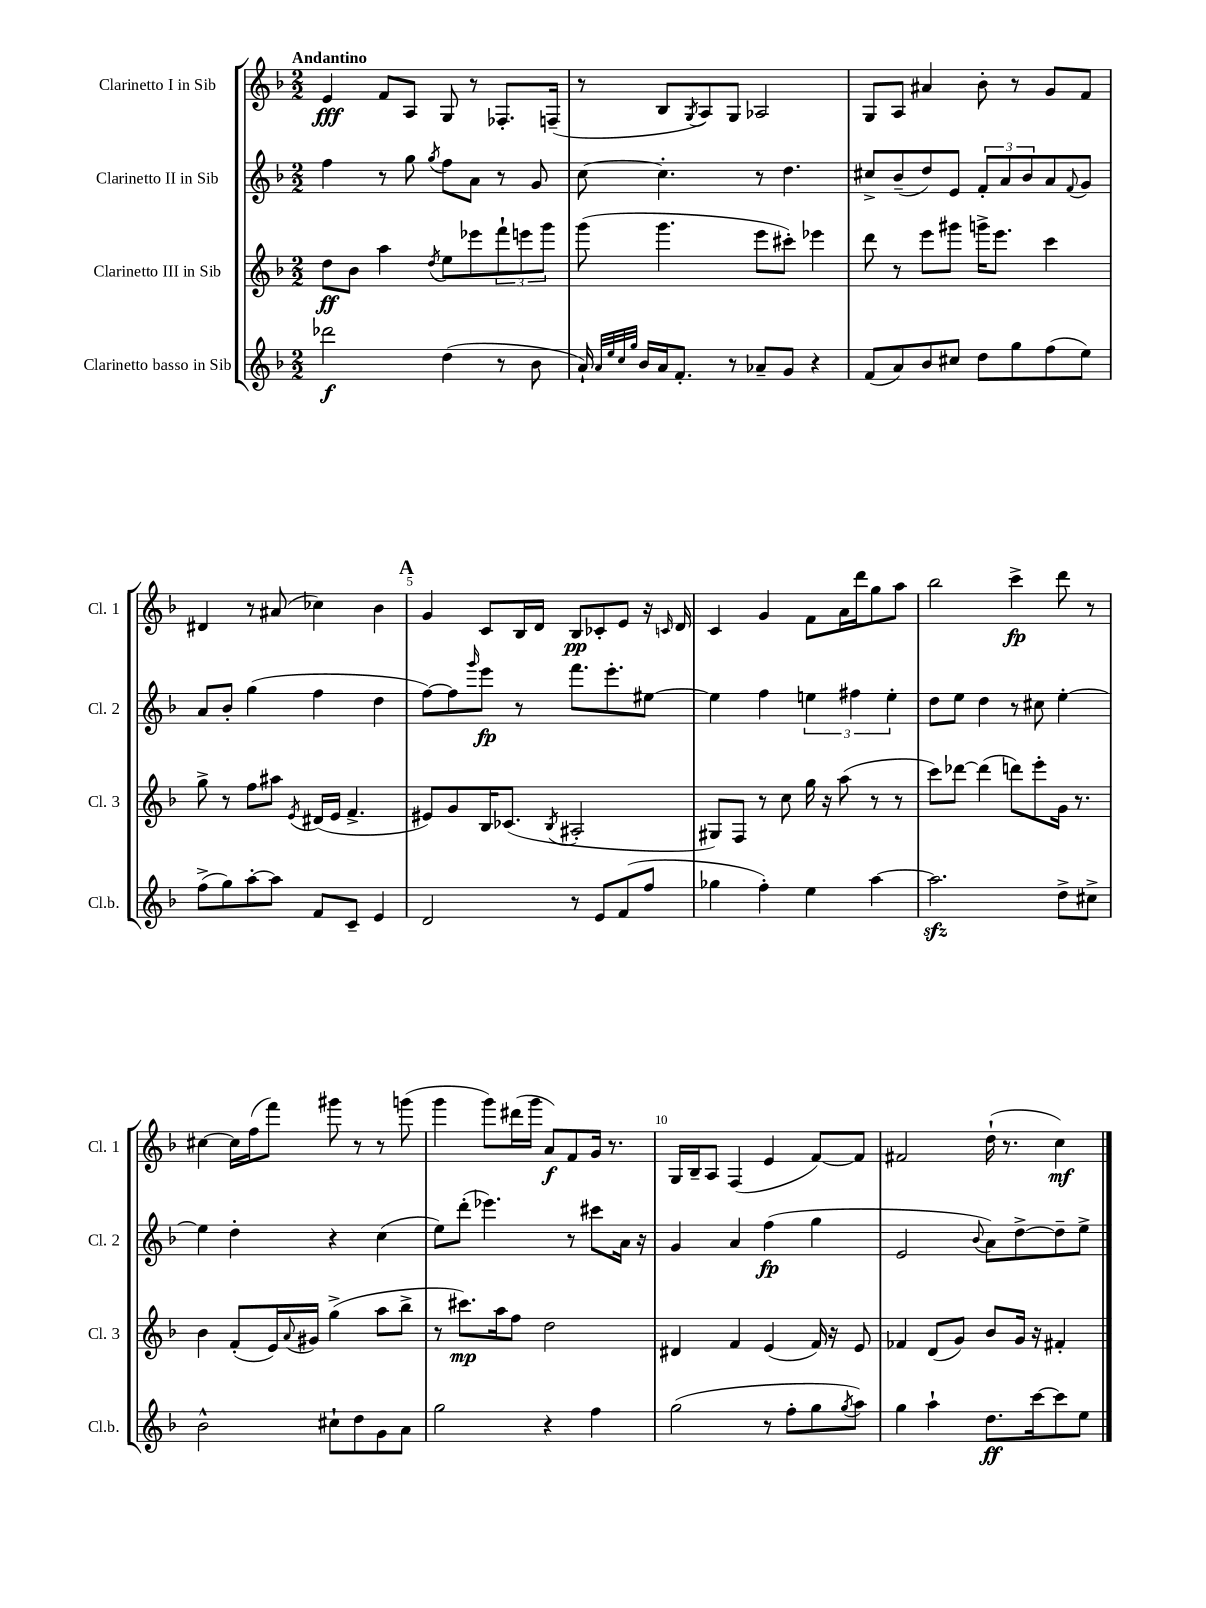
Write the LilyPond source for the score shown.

<<
\new StaffGroup <<
\new Staff = "s0" \with { instrumentName = "Clarinetto I in Sib" shortInstrumentName = "Cl. 1" } {
    \clef treble \key f \major \numericTimeSignature \time 2/2 \tempo "Andantino"
    e'4\fff f'8 a8 g8 r8 fes8.-. f16--( |
    r8 bes8 \acciaccatura { g8 } a8) g8 aes2 |
    g8 a8 ais'4 bes'8-. r8 g'8 f'8 |
    dis'4 r8 ais'8( ces''4) bes'4 |
    \mark \markup { \bold "A" } g'4 c'8 bes16 d'16 bes8\pp ces'8-. e'8 r16 \grace { c'16 } d'16 |
    c'4 g'4 f'8 a'16 d'''16 g''8 a''8 |
    bes''2 c'''4->\fp d'''8 r8 |
    cis''4~ cis''16 f''16( f'''8) gis'''8 r8 r8 g'''8( |
    g'''4 g'''8) dis'''16( g'''16 a'8\f) f'8 g'16 r8. |
    g16 bes16-- a8 f4( e'4 f'8~) f'8 |
    fis'2 d''16-!( r8. c''4\mf) \bar "|." |
}
\new Staff = "s1" \with { instrumentName = "Clarinetto II in Sib" shortInstrumentName = "Cl. 2" } {
    \clef treble \key f \major \numericTimeSignature \time 2/2
    f''4 r8 g''8 \acciaccatura { g''8 } f''8 a'8 r8 g'8 |
    c''8~ c''4.-. r8 d''4. |
    cis''8-> bes'8--( d''8) e'8 \tuplet 3/2 { f'8-. a'8 bes'8 } a'8 \appoggiatura { f'8 } g'8 |
    a'8 bes'8-. g''4( f''4 d''4 |
    \mark \markup { \bold "A" } f''8~) f''8 \grace { g'''16 } e'''8\fp r8 f'''8. e'''8.-. eis''8~ |
    eis''4 f''4 \tuplet 3/2 { e''4 fis''4 e''4-. } |
    d''8 e''8 d''4 r8 cis''8 e''4~-. |
    e''4 d''4-. r4 c''4( |
    e''8) d'''8-.( ees'''4.) r8 cis'''8 a'16 r16 |
    g'4 a'4 f''4\fp( g''4 |
    e'2 \appoggiatura { bes'8 } a'8) d''8~-> d''8-- e''8-> \bar "|." |
}
\new Staff = "s2" \with { instrumentName = "Clarinetto III in Sib" shortInstrumentName = "Cl. 3" } {
    \clef treble \key f \major \numericTimeSignature \time 2/2
    d''8\ff bes'8 a''4 \acciaccatura { d''8 } e''8 ees'''8 \tuplet 3/2 { f'''8-! e'''8 g'''8 } |
    g'''8( g'''4. e'''8 cis'''8-.) ees'''4 |
    d'''8 r8 e'''8 gis'''8 g'''16-> e'''8. c'''4 |
    g''8-> r8 f''8 ais''8 \acciaccatura { e'8 } dis'16( e'16 f'4.-> |
    \mark \markup { \bold "A" } eis'8) g'8 bes16 ces'8.( \acciaccatura { bes8 } ais2-. |
    gis8) f8 r8 c''8 g''16 r16 a''8( r8 r8 |
    c'''8) des'''8~ des'''4( d'''8) e'''8-. g'16 r8. |
    bes'4 f'8-.( e'16) \appoggiatura { a'8 } gis'16 g''4->( a''8 bes''8-> |
    r8 cis'''8.\mp) a''16 f''8 d''2 |
    dis'4 f'4 e'4( f'16) r16 e'8 |
    fes'4 d'8( g'8) bes'8 g'16 r16 fis'4-. \bar "|." |
}
\new Staff = "s3" \with { instrumentName = "Clarinetto basso in Sib" shortInstrumentName = "Cl.b." } {
    \clef treble \key f \major \numericTimeSignature \time 2/2
    des'''2\f d''4( r8 bes'8 |
    a'16-!) \grace { a'32 e''32 c''32 g''32 } bes'16 a'16 f'8.-. r8 aes'8-- g'8 r4 |
    f'8( a'8) bes'8 cis''8 d''8 g''8 f''8( e''8) |
    f''8->( g''8) a''8~-. a''8 f'8 c'8-- e'4 |
    \mark \markup { \bold "A" } d'2 r8 e'8 f'8( f''8 |
    ges''4 f''4-.) e''4 a''4~ |
    a''2.\sfz d''8-> cis''8-> |
    bes'2-^ cis''8-! d''8 g'8 a'8 |
    g''2 r4 f''4 |
    g''2( r8 f''8-. g''8 \acciaccatura { g''8 } a''8) |
    g''4 a''4-! d''8.\ff c'''16~ c'''8 e''8 \bar "|." |
}
>>
>>
\layout { \context { \Score \override BarNumber.break-visibility = ##(#f #t #t) barNumberVisibility = #(every-nth-bar-number-visible 5) } }
